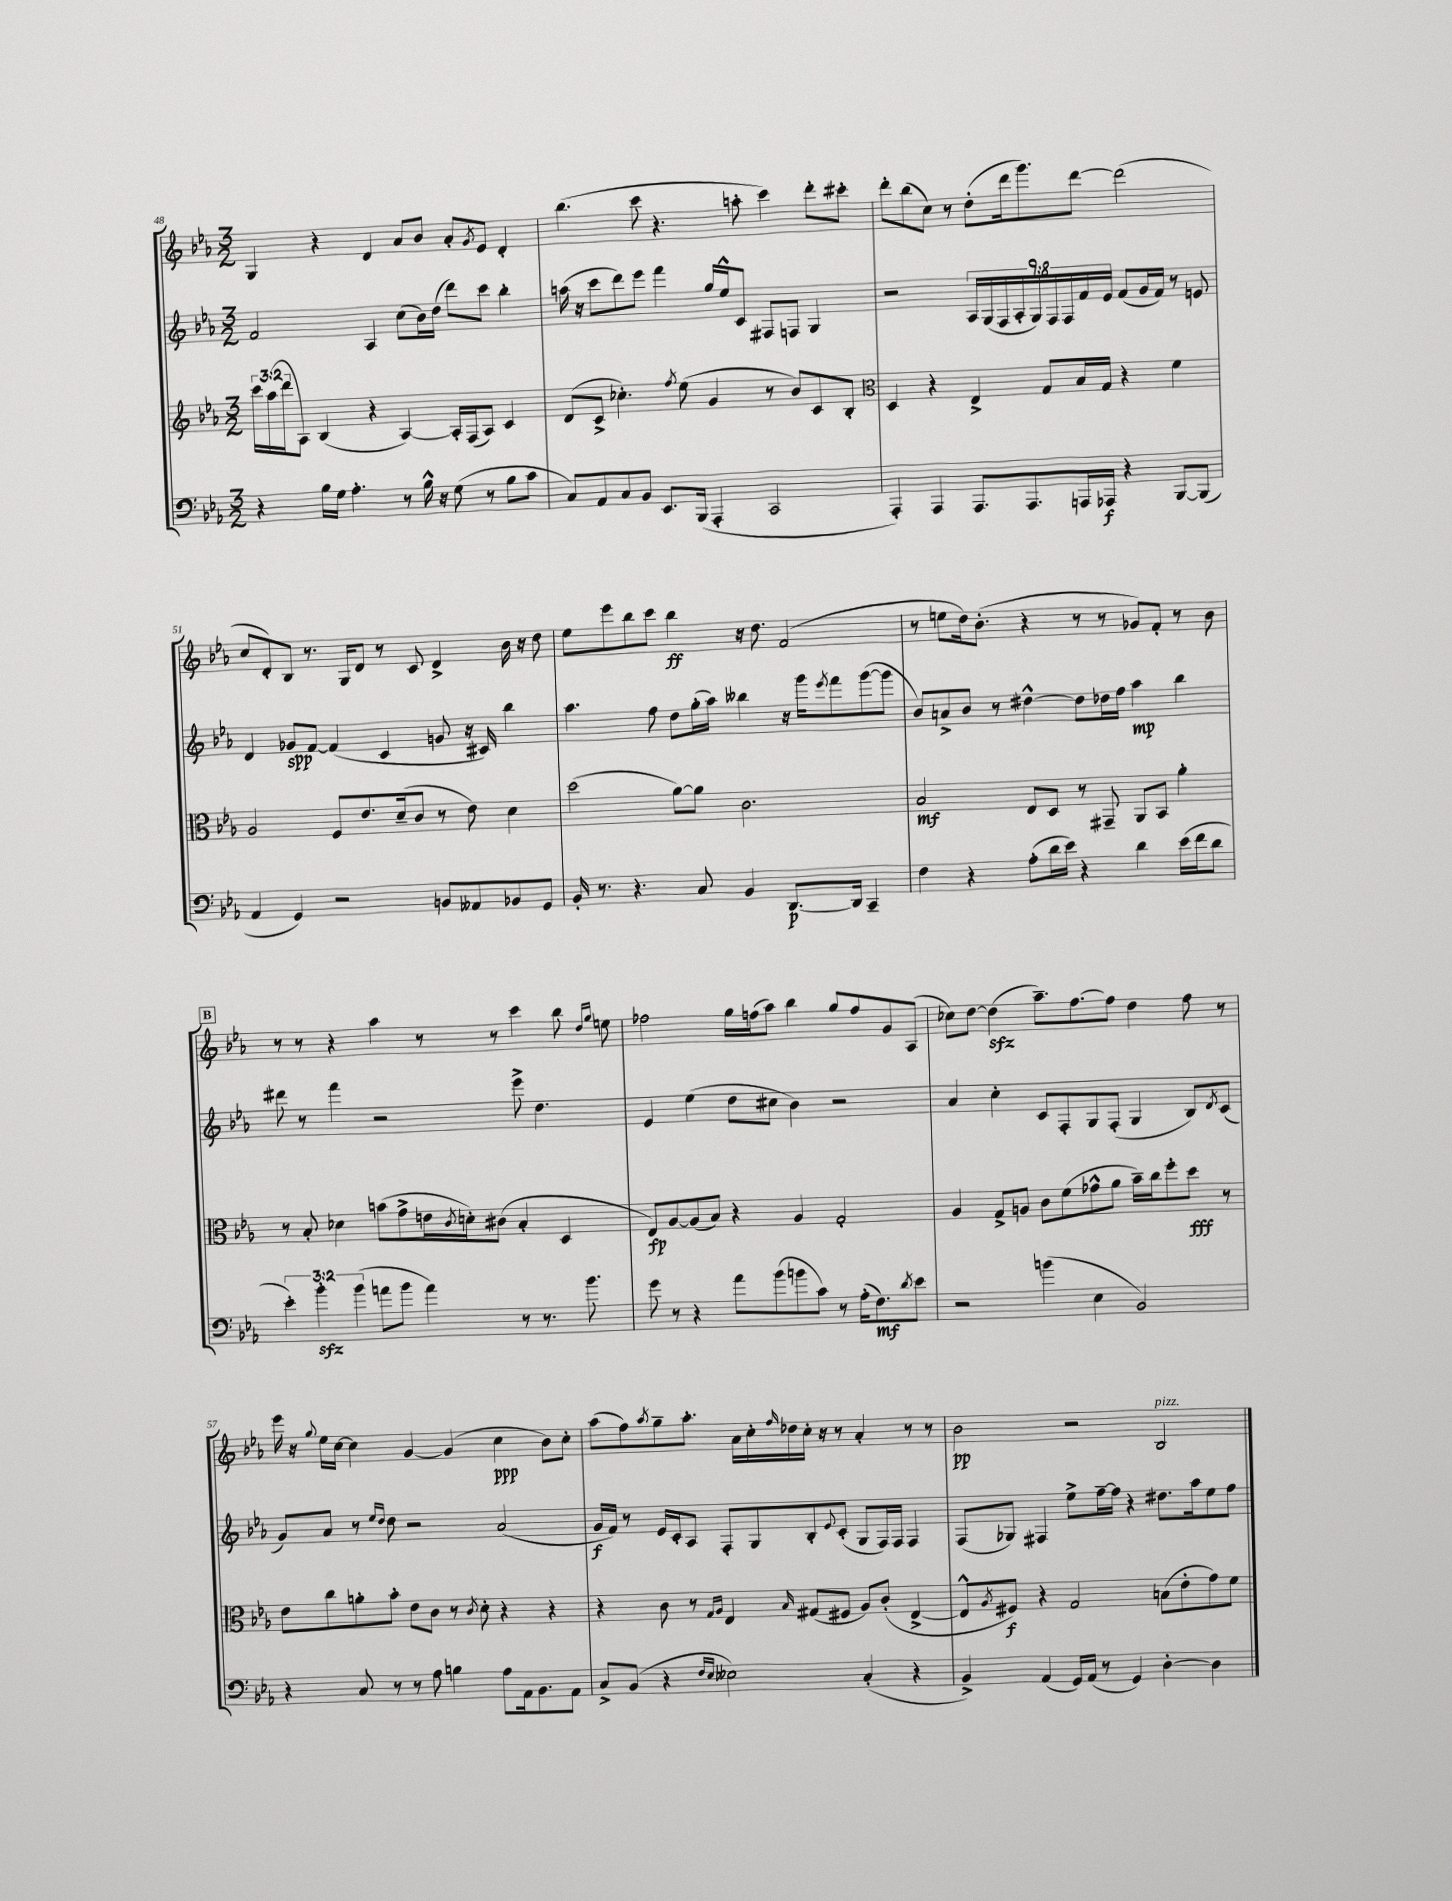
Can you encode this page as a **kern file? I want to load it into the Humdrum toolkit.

**kern	**dynam	**kern	**dynam	**kern	**dynam	**kern	**dynam
*part4	*part4	*part3	*part3	*part2	*part2	*part1	*part1
*staff4	*staff4	*staff3	*staff3	*staff2	*staff2	*staff1	*staff1
*clefF4	*	*clefG2	*	*clefG2	*	*clefG2	*
*k[b-e-a-]	*	*k[b-e-a-]	*	*k[b-e-a-]	*	*k[b-e-a-]	*
*M3/2	*	*M3/2	*	*M3/2	*	*M3/2	*
=48	=48	=48	=48	=48	=48	=48	=48
4r	.	24ccc\LL	.	2f/	.	4G/	.
.	.	(24aa-\	.	.	.	.	.
.	.	24ddd\J	.	.	.	.	.
.	.	8A-\J)	.	.	.	.	.
16B-\LL	.	(4B-/	.	.	.	4r	.
16G\JJ	.	.	.	.	.	.	.
4.A-'\	.	.	.	.	.	.	.
.	.	4r	.	4A-/	.	4d/	.
8r	.	[4A-/)	.	(8cc\L	.	8a-/L	.
16B-^^\	.	.	.	16b-\L)	.	8b-/J	.
16r	.	.	.	(16dd\JJ	.	.	.
(8G\	.	16A-'/LL]	.	8ddd\L)	.	8a-'/L	.
.	.	(16F/J	.	.	.	.	.
.	.	.	.	.	.	8qg/	.
8r	.	8A-/J)	.	8ccc\J	.	8e-/J	.
8B-\L	.	4c/	.	4bb-'\	.	4d'/	.
8c\J	.	.	.	.	.	.	.
=49	=49	=49	=49	=49	=49	=49	=49
8C/L)	.	(8d/L	.	(16aan\	.	(4.bb-\	.
.	.	.	.	16r	.	.	.
8AA-/	.	8c^/J	.	8ccc\L	.	.	.
8C/	.	4.cc-X'\)	.	8ddd\)	.	.	.
8BB-/J	.	.	.	8eee-\J	.	8ccc\	.
8.EE-/L	.	.	.	4fff\	.	4.r	.
.	.	8qff/	.	.	.	.	.
.	.	(8ee-\	.	.	.	.	.
(16BBB-/Jk	.	.	.	.	.	.	.
4AAA-'/	.	4g/	.	16gg/LL	.	.	.
.	.	.	.	16ee-^^/J	.	.	.
.	.	.	.	8c/J	.	8aan'\	.
2CC/	.	8r	.	8F#X/L	.	4ccc\)	.
.	.	8b-/L)	.	8Fn/J	.	.	.
.	.	8c/	.	4G/	.	8ddd'\L	.
.	.	8B-'/J	.	.	.	8ccc#X'\J	.
=50	=50	=50	=50	=50	=50	=50	=50
*	*	*clefC3	*	*	*	*	*
4AAA-'/)	.	4D/	.	2r	.	8ddd'\L	.
.	.	.	.	.	.	(8bb-\	.
4AAA-/	.	4r	.	.	.	8cc\J)	.
.	.	.	.	.	.	8r	.
8.AAA-/L	.	4E-^/	.	18A-/LL	.	(8dd'\L	.
.	.	.	.	(18G/	.	.	.
.	.	.	.	18F/	.	.	.
.	.	.	.	.	.	16ddd\k	.
.	.	.	.	18A-'/	.	.	.
8.AAA-/	.	.	.	.	.	8.ggg\)	.
.	.	.	.	18G/)	.	.	.
.	.	8G/L	.	.	.	.	.
.	.	.	.	18F/	.	.	.
.	.	.	.	18F/	.	.	.
16AAAn/L	.	16B-/L	.	.	.	[8ddd\J	.
.	.	.	.	18f/	.	.	.
16AAA-X/JJ	f	16G/JJ	.	.	.	.	.
.	.	.	.	18e-/JJ	.	.	.
4r	.	4r	.	(8f/L	.	(2ddd\]	.
.	.	.	.	16g/L	.	.	.
.	.	.	.	16f/JJ)	.	.	.
[8BBB-/L	.	4f\	.	8r	.	.	.
(8BBB-/J]	.	.	.	8en/	.	.	.
!!LO:LB:g=z
=51	=51	=51	=51	=51	=51	=51	=51
4AA-/	.	2A-/	.	4d/	.	8cc/L	.
.	.	.	.	.	.	8d'/)	.
4GG/)	.	.	.	8g-X/L	spp	8B-/J	.
.	.	.	.	[8f/J	.	8.r	.
2r	.	8F/L	.	(4f/]	.	.	.
.	.	.	.	.	.	16G/KL	.
.	.	8.e-/	.	.	.	8d/J	.
.	.	.	.	4c/	.	8r	.
.	.	(16d~/k	.	.	.	.	.
.	.	8c/J	.	.	.	8c/	.
8BBn/L	.	8r	.	8gn/	.	4d^/	.
8AA--X/	.	8e-\)	.	16r	.	.	.
.	.	.	.	16c#X/)	.	.	.
8BB-X/	.	4d\	.	4bb-\	.	16b-\	.
.	.	.	.	.	.	16r	.
8GG/J	.	.	.	.	.	8dd\	.
=52	=52	=52	=52	=52	=52	=52	=52
16BB-'/	.	(2dd\	.	4.aa-\	.	8ee-\L	.
8.r	.	.	.	.	.	.	.
.	.	.	.	.	.	8eee-\	.
4.r	.	.	.	.	.	8bb-\	.
.	.	.	.	8ff\	.	8ccc\J	.
.	.	[8a-\L)	.	8dd\L	.	4bb-\	ff
8C/	.	8a-\J]	.	(16gg'\L	.	.	.
.	.	.	.	16aa-\JJ)	.	.	.
4BB-/	.	2.c\	.	4bb--X\	.	16r	.
.	.	.	.	.	.	8.dd\	.
[8.DD/L	p	.	.	16r	.	(2f/	.
.	.	.	.	16ggg\KL	.	.	.
.	.	.	.	8qeee-/	.	.	.
.	.	.	.	8fff\	.	.	.
16DD/Jk]	.	.	.	.	.	.	.
4CC~/	.	.	.	([8ggg\	.	.	.
.	.	.	.	8ggg\J]	.	.	.
=53	=53	=53	=53	=53	=53	=53	=53
4F\	.	2B-/	mf	8b-/L)	.	8r	.
.	.	.	.	8an^/	.	8een\L	.
4r	.	.	.	8b-/J	.	16dd\k)	.
.	.	.	.	.	.	(8.b-'\J	.
.	.	.	.	8r	.	.	.
(8A-'\L	.	8E-/L	.	[4dd#X^^\	.	4r	.
16d\L	.	8D/J	.	.	.	.	.
16e-\JJ)	.	.	.	.	.	.	.
4r	.	8r	.	8dd#\L]	.	8r	.
.	.	8GG#X~/	.	16dd-X\L	.	8r	.
.	.	.	.	16ff\JJ	.	.	.
4d\	.	8AA-/L	.	4aa-\	mp	8g-X/L)	.
.	.	8BB-/J	.	.	.	8f'/J	.
(16e-\LL	.	4a-'\	.	4bb-\	.	8r	.
16f\J	.	.	.	.	.	.	.
8d\J	.	.	.	.	.	8b-\	.
!!LO:LB:g=z
!!LO:REH:place=s1:t=B
=54	=54	=54	=54	=54	=54	=54	=54
6e-'\)	.	8r	.	8ddd#X\	.	8r	.
.	.	8B-'/	.	8r	.	8r	.
6b-zz'\	.	.	.	.	.	.	.
.	.	4d-X\	.	4fff\	.	4r	.
(6b-\	.	.	.	.	.	.	.
8an\L	.	(8bn\L	.	2r	.	4aa-\	.
8b-\J	.	8g^\	.	.	.	.	.
4a\)	.	16en\L	.	.	.	8r	.
.	.	8qc/	.	.	.	.	.
.	.	16dn'\J)	.	.	.	.	.
.	.	(8c#X\J	.	.	.	8r	.
8r	.	4B-'/	.	8eee-^\	.	4ccc\	.
8.r	.	.	.	4.dd\	.	.	.
.	.	4D/	.	.	.	8bb-\	.
8.b-\	.	.	.	.	.	.	.
.	.	.	.	.	.	16qqdd/LL	.
.	.	.	.	.	.	16qqgg/JJ	.
.	.	.	.	.	.	8een\	.
=55	=55	=55	=55	=55	=55	=55	=55
8g\	.	8E-/L)	fp	4e-/	.	2ff-X\	.
8r	.	[8A-/	.	.	.	.	.
4r	.	(8A-/]	.	(4ee-\	.	.	.
.	.	8B-/J)	.	.	.	.	.
8a-\L	.	4r	.	8dd\L	.	16gg\LL	.
.	.	.	.	.	.	(16ffn\J	.
(8b-\	.	.	.	8cc#X\J	.	8aa-\J)	.
8bn\	.	4A-/	.	4b-\)	.	4bb-\	.
8c\J)	.	.	.	.	.	.	.
8r	.	2G'/	.	2r	.	8gg/L	.
(16A-'\KL	.	.	.	.	.	8ff/	.
8.F\)	mf	.	.	.	.	.	.
.	.	.	.	.	.	8g/	.
8qd/	.	.	.	.	.	.	.
8e-\J	.	.	.	.	.	(8A-/J	.
=56	=56	=56	=56	=56	=56	=56	=56
2r	.	4A-/	.	4a-/	.	8cc-X\L)	.
.	.	.	.	.	.	[8dd\J	.
.	.	8G^/L	.	4cc'\	.	(4ddzz\]	.
.	.	8An/J	.	.	.	.	.
(4bn\	.	8c\L	.	8c/L	.	8.aa-~\L)	.
.	.	(8f\	.	8F'/	.	.	.
.	.	.	.	.	.	[8.ff\	.
4E-\	.	8g-X^^\	.	8G/	.	.	.
.	.	8a-\J	.	(8F'/J	.	8ff\J]	.
2BB-/)	.	16b-~\LL)	.	4G/	.	4dd\	.
.	.	16cc\J	.	.	.	.	.
.	.	8ff'\	.	.	.	.	.
.	.	8dd\J	fff	8B-/L)	.	8ff\	.
.	.	.	.	8qd/	.	.	.
.	.	8r	.	(8c/J	.	8r	.
!!LO:LB:g=z
=57	=57	=57	=57	=57	=57	=57	=57
4r	.	8e-\L	.	8g/L)	.	16eee-\	.
.	.	.	.	.	.	16r	.
.	.	.	.	.	.	8qqgg/	.
.	.	8cc\	.	8a-/J	.	16ee-\LL	.
.	.	.	.	.	.	[16cc\JJ	.
8C/	.	8an'\	.	8r	.	4cc\]	.
.	.	.	.	16qqee-/LL	.	.	.
.	.	.	.	16qqdd/JJ	.	.	.
8r	.	8b-'\J	.	8dd\	.	.	.
8r	.	8e-\L	.	2r	.	[4g/	.
8A-\	.	8c\J	.	.	.	.	.
4Bn\	.	8r	.	.	.	(4g/]	.
.	.	8qc/	.	.	.	.	.
.	.	8d'\	.	.	.	.	.
8A-\L	.	4r	.	(2a-/	.	4cc\	ppp
16AA-\k	.	.	.	.	.	.	.
8.BB-\	.	.	.	.	.	.	.
.	.	4r	.	.	.	8b-\L)	.
8AA-\J	.	.	.	.	.	8cc'\J	.
=58	=58	=58	=58	=58	=58	=58	=58
8C^/L	.	4r	.	16g/LL	f	(8aa-\L	.
.	.	.	.	16f/JJ)	.	.	.
(8BB-/J	.	.	.	8r	.	8ff\)	.
.	.	.	.	.	.	8qaa-/	.
4r	.	8c\	.	16e-/LL	.	8gg~\	.
.	.	.	.	16c'/J	.	.	.
.	.	8r	.	8A-/J	.	8.aa-'\J	.
16qqF/LL	.	16qqG/LL	.	.	.	.	.
16qqE-/JJ	.	16qqA-/JJ	.	.	.	.	.
2E--X\)	.	4E-/	.	8F'/L	.	.	.
.	.	.	.	.	.	16a-\LL	.
.	.	.	.	8G/	.	16cc'\	.
.	.	.	.	.	.	16qqff/	.
.	.	.	.	.	.	16dd-X\	.
.	.	16qqB-/	.	.	.	.	.
.	.	(8G#X/L	.	8B-'/	.	16cc'\JJ	.
.	.	.	.	.	.	16r	.
.	.	.	.	8qqe-/	.	.	.
.	.	8F#X/J	.	(8c'/J	.	8r	.
(4C'/	.	8A-/L)	.	8G/L	.	4a-'/	.
.	.	(8c'/J	.	16F/L)	.	.	.
.	.	.	.	16F/JJ	.	.	.
4r	.	[4E-^/	.	4F/	.	8r	.
.	.	.	.	.	.	8r	.
=59	=59	=59	=59	=59	=59	=59	=59
4BB-^/)	.	8E-^^/L]	.	(8F/L	.	2b-\	pp
.	.	8qA-/	.	.	.	.	.
.	.	8F#X/J)	f	8G-X/J)	.	.	.
(4AA-/	.	4r	.	4F#X/	.	.	.
16GG/LL)	.	2G/	.	8ee-^\L	.	2r	.
(16AA-/JJ	.	.	.	.	.	.	.
8r	.	.	.	[16ff~\L	.	.	.
.	.	.	.	16ff\JJ]	.	.	.
4GG/)	.	.	.	4r	.	.	.
!	!	!	!	!	!	!LO:TX:a:i:t=pizz.	!
[4D'\	.	(8Bn\L	.	8.dd#X\L	.	2B-/	.
.	.	8e-'\	.	.	.	.	.
.	.	.	.	16aa-\k	.	.	.
4D\]	.	8g\)	.	8ee-\	.	.	.
.	.	8f\J	.	8ff\J	.	.	.
==	==	==	==	==	==	==	==
*-	*-	*-	*-	*-	*-	*-	*-
